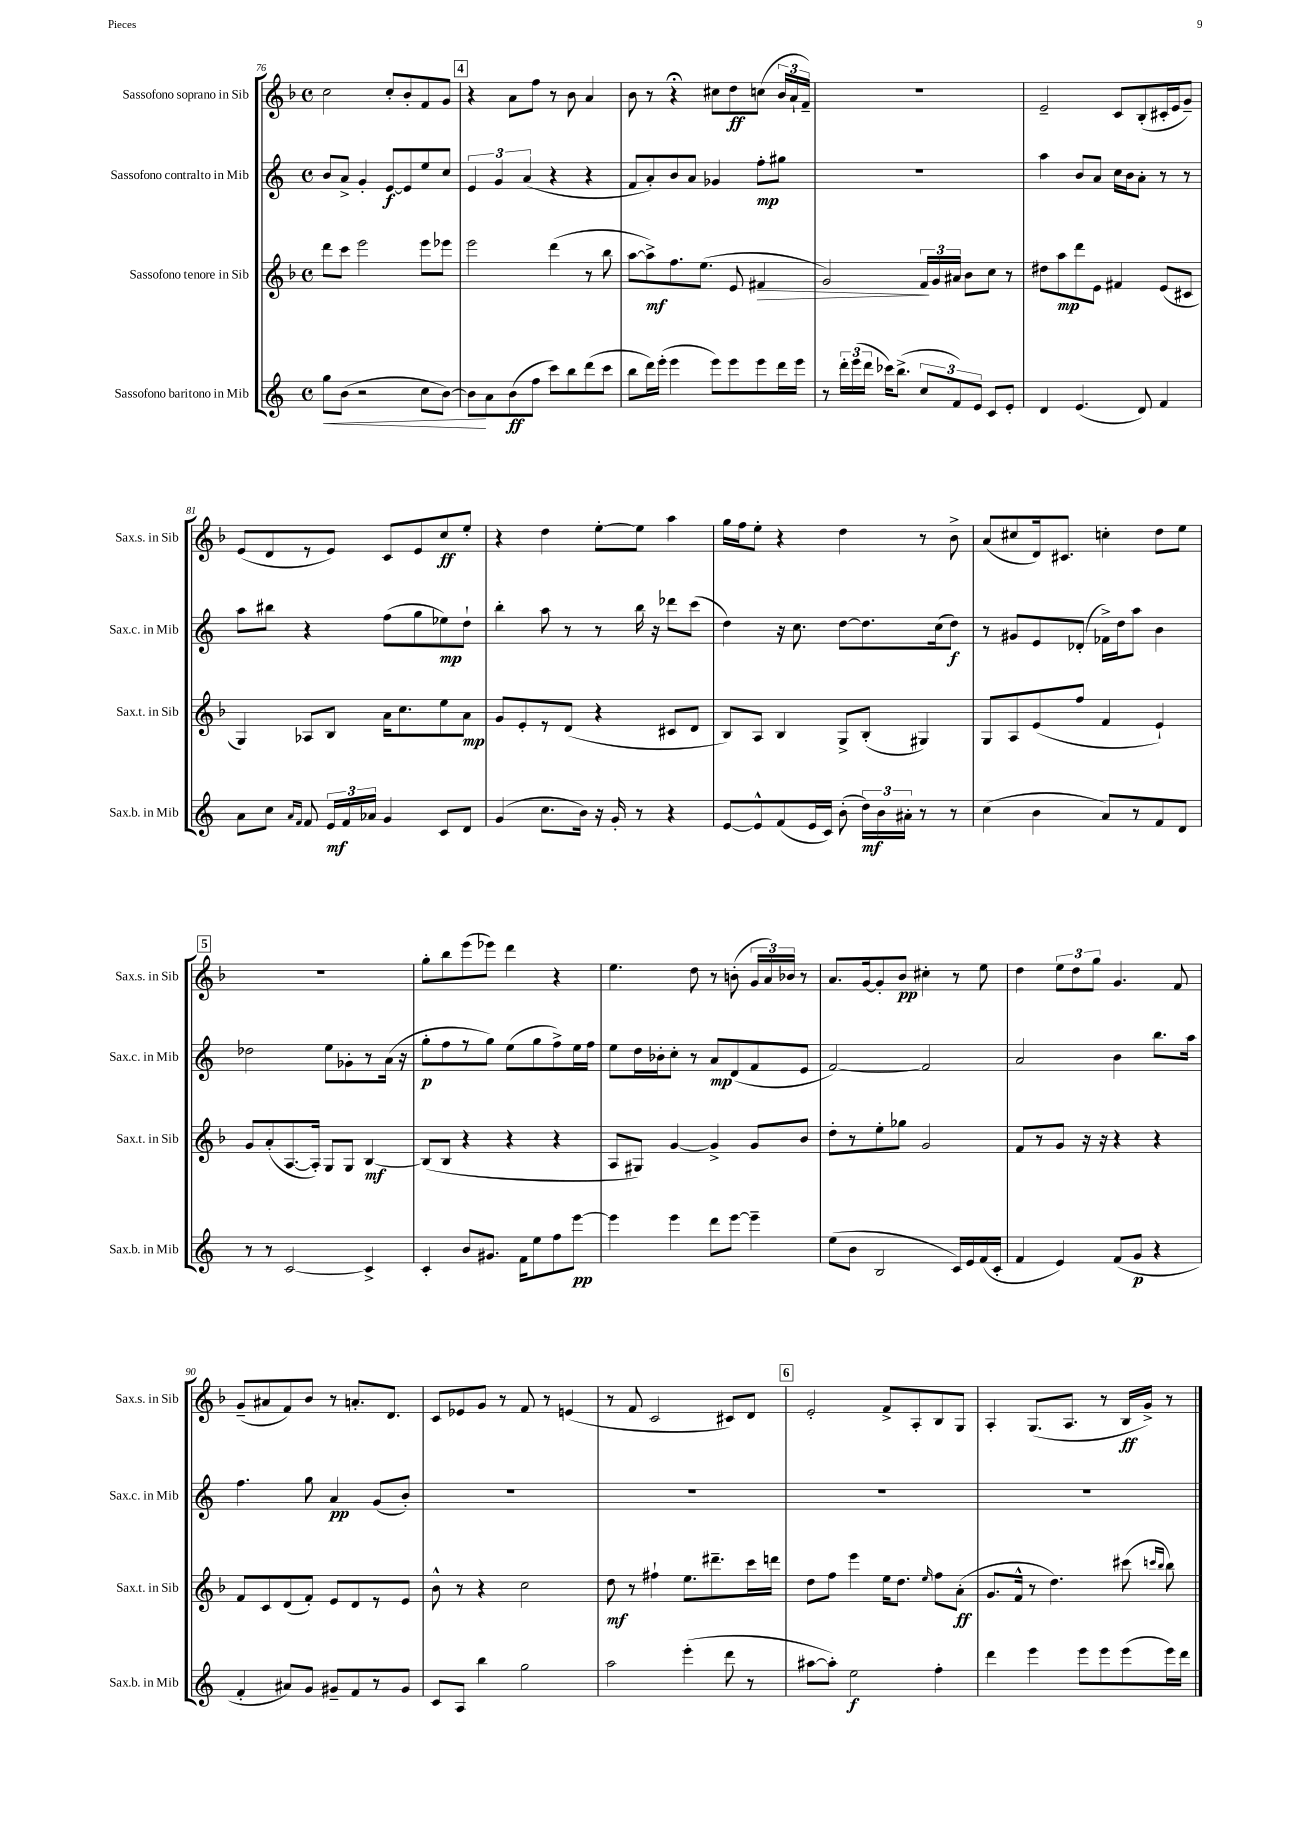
<<
\new StaffGroup <<
\new Staff = "s0" \with { instrumentName = "Sassofono soprano in Sib" shortInstrumentName = "Sax.s. in Sib" } {
    \clef treble \key f \major \defaultTimeSignature \time 4/4
    \autoBeamOff c''2 c''8[-. bes'8-. f'8 g'8] |
    \mark \markup { \box "4" } r4 a'8[ f''8] r8 bes'8 a'4 |
    bes'8 r8 r4\fermata cis''8[ d''8\ff c''8]( \tuplet 3/2 { bes'16[ a'16-! f'16]--) } |
    R1 |
    e'2-- c'8[ bes8-.( cis'16-. e'16 g'8]--) |
    e'8[( d'8 r8 e'8]) c'8[ e'8 c''8\ff e''8]-. |
    r4 d''4 e''8[~-. e''8] a''4 |
    g''16[ f''16 e''8]-. r4 d''4 r8 bes'8-> |
    a'8[( cis''8 d'16) cis'8.] c''4-. d''8[ e''8] |
    \mark \markup { \box "5" } R1 |
    g''8[-. bes''8 e'''8( ees'''8]) d'''4 r4 |
    e''4. d''8 r8 b'8-.( \tuplet 3/2 { g'16[ a'16) bes'16] } r8 |
    a'8.[ g'16~ g'8-. bes'8]\pp cis''4-. r8 e''8 |
    d''4 \tuplet 3/2 { e''8[ d''8 g''8] } g'4. f'8 |
    g'8[--( ais'8 f'8) bes'8] r8 a'8.[-. d'8.] |
    c'8[ ees'8 g'8] r8 f'8 r8 e'4( |
    r8 f'8 c'2 cis'8[) d'8] |
    \mark \markup { \box "6" } e'2-. f'8[-> a8-. bes8 g8] |
    a4-. g8.[( a8.] r8 bes16[\ff g'16]->) r8 \bar "|." |
}
\new Staff = "s1" \with { instrumentName = "Sassofono contralto in Mib" shortInstrumentName = "Sax.c. in Mib" } {
    \clef treble \key c \major \defaultTimeSignature \time 4/4
    \autoBeamOff b'8[ a'8]-> g'4-. e'8[~\f e'8 e''8 c''8] |
    \mark \markup { \box "4" } \tuplet 3/2 { e'4 g'4 a'4( } r4 r4 |
    f'8[ a'8-.) b'8 a'8] ges'4 f''8[-.\mp gis''8] |
    R1 |
    a''4 b'8[ a'8] c''16[ b'16 a'8]-. r8 r8 |
    a''8[ bis''8] r4 f''8[( g''8 ees''8\mp) d''8]-! |
    b''4-. a''8 r8 r8 b''16 r16 des'''8[ c'''8]( |
    d''4) r16 c''8. d''8[~ d''8. c''16( d''8]\f) |
    r8 gis'8[ e'8 des'8]-.( fes'16[->) d''16 a''8] b'4 |
    \mark \markup { \box "5" } des''2 e''8[ ges'8-. r8 a'16]( r16 |
    g''8[-.\p f''8 r8 g''8]) e''8[( g''8 f''8->) e''16 f''16] |
    e''8[ d''16 bes'16-. c''8]-. r8 a'8[\mp d'8( f'8 e'8] |
    f'2~) f'2 |
    a'2 b'4 b''8.[ a''16] |
    f''4. g''8 a'4\pp g'8[( b'8]-.) |
    R1 |
    R1 |
    \mark \markup { \box "6" } R1 |
    R1 \bar "|." |
}
\new Staff = "s2" \with { instrumentName = "Sassofono tenore in Sib" shortInstrumentName = "Sax.t. in Sib" } {
    \clef treble \key f \major \defaultTimeSignature \time 4/4
    \autoBeamOff d'''8[ c'''8] e'''2 e'''8[ ees'''8] |
    \mark \markup { \box "4" } e'''2 d'''4( r8 bes''8 |
    a''8[~ a''8->\mf) f''8. e''8.]( e'8 fis'4\> |
    g'2) \tuplet 3/2 { f'16[\! g'16 ais'16] } bes'8[ c''8] r8 |
    dis''8[ a''8\mp d'''8 e'8] fis'4 e'8[( cis'8] |
    g4) aes8[ bes8] a'16[ c''8. e''8 a'8]\mp |
    g'8[ e'8-. r8 d'8]( r4 cis'8[ d'8] |
    bes8[) a8] bes4 g8[-> bes8]-.( gis4) |
    g8[ a8 e'8( f''8] f'4 e'4-!) |
    \mark \markup { \box "5" } g'8[ a'8-.( a8.~ a16]-.) g8[ g8] bes4~\mf |
    bes8[( bes8] r4 r4 r4 |
    a8[ gis8]) g'4~ g'4-> g'8[ bes'8] |
    d''8[-. r8 e''8-. ges''8] g'2 |
    f'8[ r8 g'8] r16 r16 r4 r4 |
    f'8[ c'8 d'8( f'8]-.) e'8[ d'8 r8 e'8] |
    bes'8-^ r8 r4 c''2 |
    d''8\mf r8 fis''4-! e''8.[ dis'''8.-- c'''16 d'''16] |
    \mark \markup { \box "6" } d''8[ f''8] e'''4 e''16[ d''8.] \grace { e''16 } f''8[ a'8]-.\ff( |
    g'8.[ f'16]-^ r8 d''4.) cis'''8( \grace { c'''16[ bes''16] } bes''8) \bar "|." |
}
\new Staff = "s3" \with { instrumentName = "Sassofono baritono in Mib" shortInstrumentName = "Sax.b. in Mib" } {
    \clef treble \key c \major \defaultTimeSignature \time 4/4
    \autoBeamOff g''8[\< b'8]( r2 c''8[ b'8]~) |
    \mark \markup { \box "4" } b'8[\! a'8 b'8\ff( f''8] c'''8[) b''8 d'''8( c'''8] |
    b''8[ d'''16) e'''16]-.( e'''4 e'''8[) e'''8 e'''8 d'''16 e'''16] |
    r8 \tuplet 3/2 { d'''16[-. e'''16( d'''16] } ces'''16[) b''8.]->( \tuplet 3/2 { c''8[ f'8) e'8] } c'8[ e'8]-. |
    d'4 e'4.( d'8) f'4 |
    a'8[ c''8] \grace { a'16[ f'16] } f'8 \tuplet 3/2 { e'16[\mf f'16 aes'16] } g'4 c'8[ d'8] |
    g'4( c''8.[ b'16]) r16 g'16-. r8 r4 |
    e'8[~ e'8-^ f'8( e'16 c'16]) b'8-.( \tuplet 3/2 { d''16[\mf) b'16 ais'16]-. } r8 r8 |
    c''4( b'4 a'8[) r8 f'8 d'8] |
    \mark \markup { \box "5" } r8 r8 c'2~ c'4-> |
    c'4-. b'8[ gis'8.] f'16[ e''8 f''8 e'''8]~\pp |
    e'''4 e'''4 d'''8[ e'''8]~ e'''4-- |
    e''8[( b'8] b2 c'16[) e'16 f'16( c'16]-. |
    f'4 e'4) f'8[( g'8]\p r4 |
    f'4-. ais'8[) g'8] gis'8[-- f'8 r8 gis'8] |
    c'8[ a8] b''4 g''2 |
    a''2 e'''4-.( d'''8 r8 |
    \mark \markup { \box "6" } ais''8[~ ais''8]-.) e''2\f f''4-. |
    d'''4 e'''4 e'''8[ e'''8 e'''8( e'''16) d'''16] \bar "|." |
}
>>
>>
\layout { \context { \Score currentBarNumber = #76 } }
